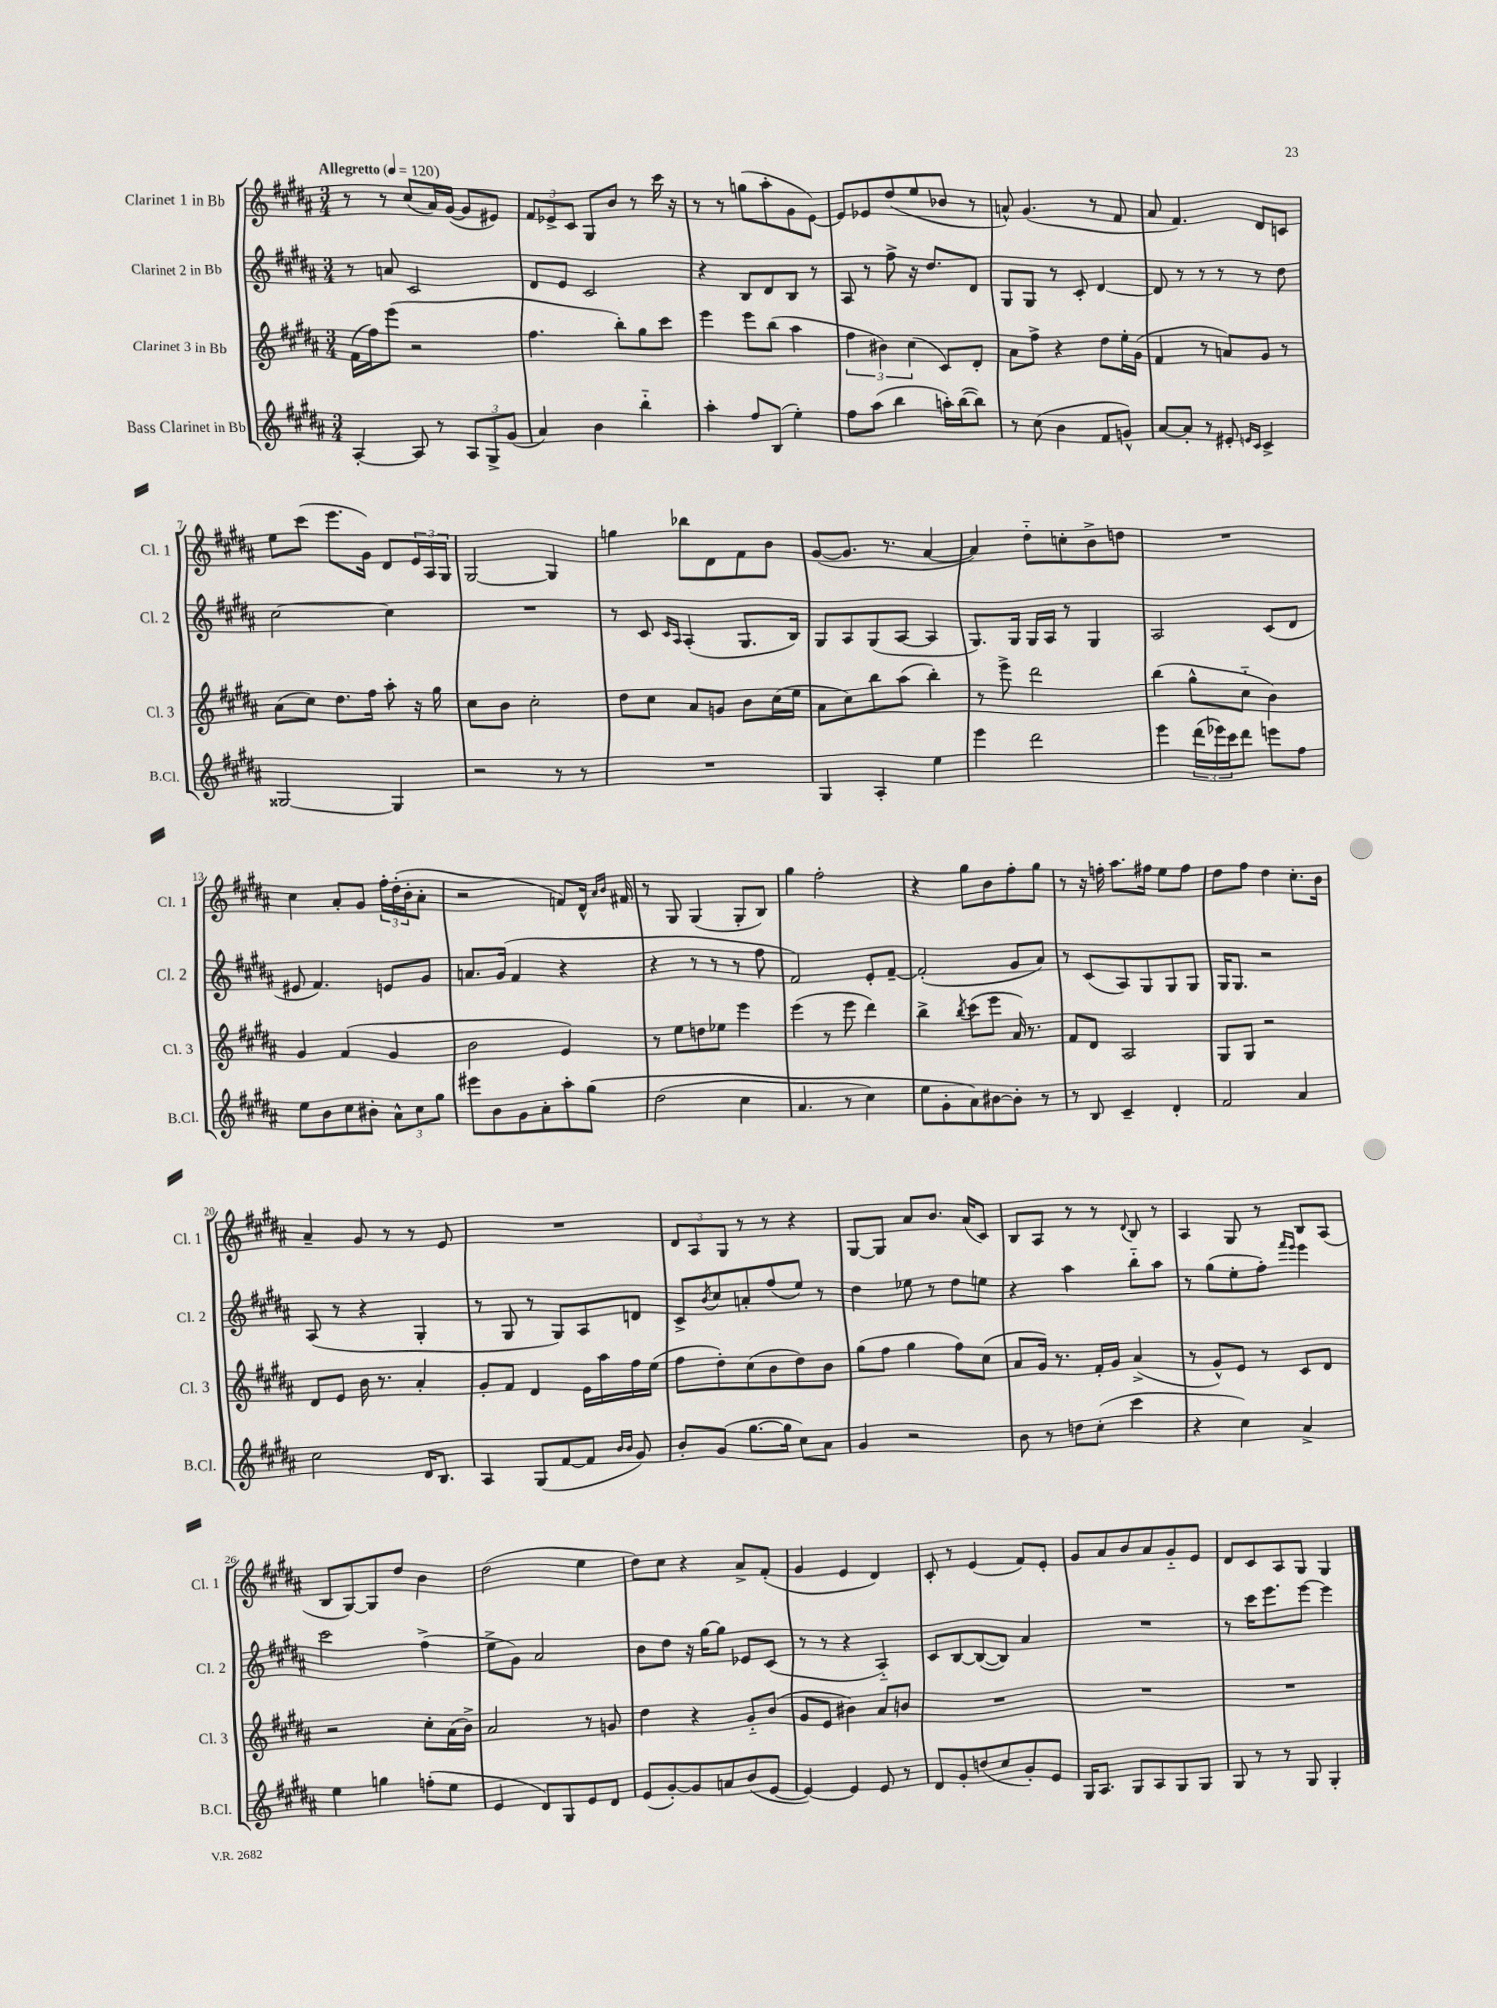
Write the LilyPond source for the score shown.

<<
\new StaffGroup <<
\new Staff = "s0" \with { instrumentName = "Clarinet 1 in Bb" shortInstrumentName = "Cl. 1" } {
    \clef treble \key b \major \numericTimeSignature \time 3/4 \tempo "Allegretto" 4 = 120
    r8 r8 cis''8( ais'16) gis'16~( gis'8 eis'8) |
    \tuplet 3/2 { fis'8 ees'8-> cis'8 } gis8 b'8 r8 cis'''16 r16 |
    r8 r8 g''8( ais''8-. gis'8 e'8~) |
    e'8 ees'8 dis''8( e''8 bes'8 r8 |
    a'8-^) gis'4.( r8 fis'8 |
    ais'8 fis'4.) dis'8 c'8 |
    e''8 cis'''8( e'''8. gis'16) dis'8 \tuplet 3/2 { e'16 ais16 gis16 } |
    gis2~ gis4 |
    g''4 bes''8 dis'8 fis'8 b'8 |
    gis'8~( gis'8. r8. ais'4~ |
    ais'4) dis''8-_ c''8-. b'8-> d''8 |
    R2. |
    cis''4 ais'8-. gis'8 \tuplet 3/2 { fis''16-. dis''16-.( b'16-. } ais'8-. |
    r2 f'8) dis'16-^ \grace { ais'16 b'16 } fis'16 |
    r8 gis8 gis4( gis8-. b8) |
    gis''4 fis''2-. |
    r4 gis''8 b'8 fis''8-. gis''8 |
    r8 r16 f''16-. ais''8. fis''16 e''8 fis''8 |
    dis''8 fis''8 dis''4 cis''8.-. b'16 |
    ais'4-- gis'8 r8 r8 e'8 |
    R2. |
    \tuplet 3/2 { dis'8 ais8 gis8 } r8 r8 r4 |
    gis8~ gis8 ais'8 b'8. ais'16( cis'8) |
    b8 ais8 r8 r8 \appoggiatura { dis'8 } b8 r8 |
    ais4 gis8 r8 b8 ais8( |
    b8 gis8~) gis8 dis''8 b'4 |
    dis''2( e''4 |
    dis''8) cis''8 r4 ais'8-> fis'8-.( |
    gis'4 e'4 dis'4) |
    cis'8-. r8 e'4( fis'8) e'8-. |
    gis'8 ais'8 b'8 ais'8 gis'8-_ e'8 |
    dis'8 cis'8 ais8 gis8 gis4 \bar "|." |
}
\new Staff = "s1" \with { instrumentName = "Clarinet 2 in Bb" shortInstrumentName = "Cl. 2" } {
    \clef treble \key b \major \numericTimeSignature \time 3/4
    r8 a'8 cis'2 |
    dis'8 e'8 cis'2 |
    r4 b8 dis'8 b8 r8 |
    ais8 r8 fis''8-> r16 dis''8. dis'8 |
    gis8 gis8 r8 cis'8-. dis'4~ |
    dis'8 r8 r8 r8 r8 dis''8 |
    cis''2~ cis''4 |
    R2. |
    r8 cis'8 \grace { cis'16 ais16 } ais4-.( gis8. b16) |
    gis8 ais8 gis8( ais8~ ais4 |
    gis8.) gis16 gis16 ais16 r8 gis4 |
    ais2 cis'8( dis'8 |
    eis'8 fis'4.) e'8 gis'8 |
    a'8. gis'16( fis'4 r4 |
    r4 r8 r8 r8 fis''8 |
    fis'2) e'8-. fis'8~-- |
    fis'2-.( gis'8 ais'8) |
    r8 cis'8( ais8) gis8 gis8 gis8 |
    gis16 gis8. r2 |
    ais8( r8 r4 gis4-. |
    r8 gis8 r8 gis8) ais8 d'8 |
    cis'8-> \acciaccatura { b'8 } cis''8 a'8-. fis''8( e''8) r8 |
    dis''4 ees''8 r8 dis''8 e''8 |
    r4 ais''4 b''8-_ ais''8 |
    r8 gis''8( e''8-. fis''8-.) \grace { fis'''16 e'''16 } e'''4 |
    cis'''2 fis''4->( |
    e''8-> gis'8) ais'2 |
    b'8 dis''8 r16 gis''16~ gis''8 ees'8 cis'8( |
    r8 r8 r4 ais4-_) |
    cis'8 b8~ b8~( b8) ais'4 |
    R2. |
    r8 cis'''16 e'''8. e'''8~ e'''4 \bar "|." |
}
\new Staff = "s2" \with { instrumentName = "Clarinet 3 in Bb" shortInstrumentName = "Cl. 3" } {
    \clef treble \key b \major \numericTimeSignature \time 3/4
    fis'16( fis''16) e'''8( r2 |
    fis''4. b''8-.) gis''8 cis'''8 |
    e'''4 e'''8 b''8( ais''4 |
    \tuplet 3/2 { fis''4 bis'4) cis''4( } cis'8) dis'8-. |
    ais'8 fis''8-> r4 dis''8 e''16-. gis'16( |
    fis'4 r8 a'8) gis'8 r8 |
    ais'8( cis''8) dis''8. fis''16 ais''8-. r16 gis''16 |
    cis''8 b'8 cis''2-. |
    dis''8 cis''8 ais'8 g'8 b'8 cis''16( e''16 |
    ais'8 cis''8) b''8 ais''8( b''4-.) |
    r8 e'''8-> dis'''2 |
    b''4( gis''8-^ cis''8-_ b'4) |
    gis'4 fis'4( gis'4 |
    b'2 e'4) |
    r8 e''8 d''8 ees''8 e'''4 |
    e'''4( r8 e'''8 dis'''4) |
    b''4-> \acciaccatura { b''8 } cis'''8( e'''8 ais'16) r8. |
    fis'8 dis'8 ais2 |
    gis8 gis8 r2 |
    dis'8 e'8 b'16 r8. ais'4-. |
    gis'8-. fis'8 dis'4 e'16 ais''16 fis''16 e''16( |
    fis''8 dis''8-.) cis''8( b'8 dis''8) b'8 |
    gis''8( fis''8 gis''4 fis''8) cis''8( |
    ais'8 gis'16) r8. fis'16-. gis'16 ais'4->( |
    r8 gis'8-^) e'8 r8 cis'8 dis'8 |
    r2 cis''8-. ais'16( b'16->) |
    ais'2 r8 g'8 |
    dis''4 r4 gis'8-_ b'8( |
    gis'8 e'8 bis'4) ais'8 b'8 |
    R2. |
    R2. |
    R2. \bar "|." |
}
\new Staff = "s3" \with { instrumentName = "Bass Clarinet in Bb" shortInstrumentName = "B.Cl." } {
    \clef treble \key b \major \numericTimeSignature \time 3/4
    ais4~-. ais8 r8 \tuplet 3/2 { ais8 gis8-> gis'8( } |
    ais'4) b'4 b''4-_ |
    ais''4-. fis''8 b8( e''4-.) |
    fis''8 ais''8( b''4 a''16-.) b''16~( b''8) |
    r8 cis''8( b'4 fis'8 g'8-^) |
    ais'8~ ais'8-. r8 eis'8-. \grace { e'16 cis'16 } cis'4-> |
    gisis2~ gisis4 |
    r2 r8 r8 |
    R2. |
    gis4 ais4-. e''4 |
    e'''4 dis'''2 |
    e'''4 \tuplet 3/2 { dis'''16( ees'''16) cis'''16 } dis'''8 e'''8 fis''8 |
    e''8 b'8 cis''8 bis'8-. \tuplet 3/2 { ais'8-^ cis''8 gis''8 } |
    eis'''8 b'8 gis'8 ais'8-. ais''8-. gis''8\( |
    dis''2( cis''4 |
    ais'4. r8 cis''4) |
    e''8 gis'8-. ais'8\) bis'8~ bis'8-. r8 |
    r8 b8 cis'4-- dis'4-. |
    fis'2 ais'4 |
    cis''2 dis'16 b8. |
    ais4 gis8( fis'8~ fis'8 \grace { b'16 b'16 } gis'8) |
    b'8-. gis'8( gis''8.~ gis''16 cis''8) ais'8 |
    gis'4 r2 |
    b'8 r8 d''8 cis''8-.( cis'''4 |
    r4 cis''4) ais'4-> |
    e''4 g''4 f''8-.( e''8 |
    e'4 dis'8) gis8 e'8 dis'8 |
    e'8( gis'8~-.) gis'8 a'8 b'8( e'8~ |
    e'4~) e'4 e'8 r8 |
    dis'8 gis'8-. d''8( cis''8 gis'8-.) e'8 |
    gis16 ais8. gis8 ais8 gis8 gis8 |
    gis8 r8 r8 gis8 gis4-. \bar "|." |
}
>>
>>
